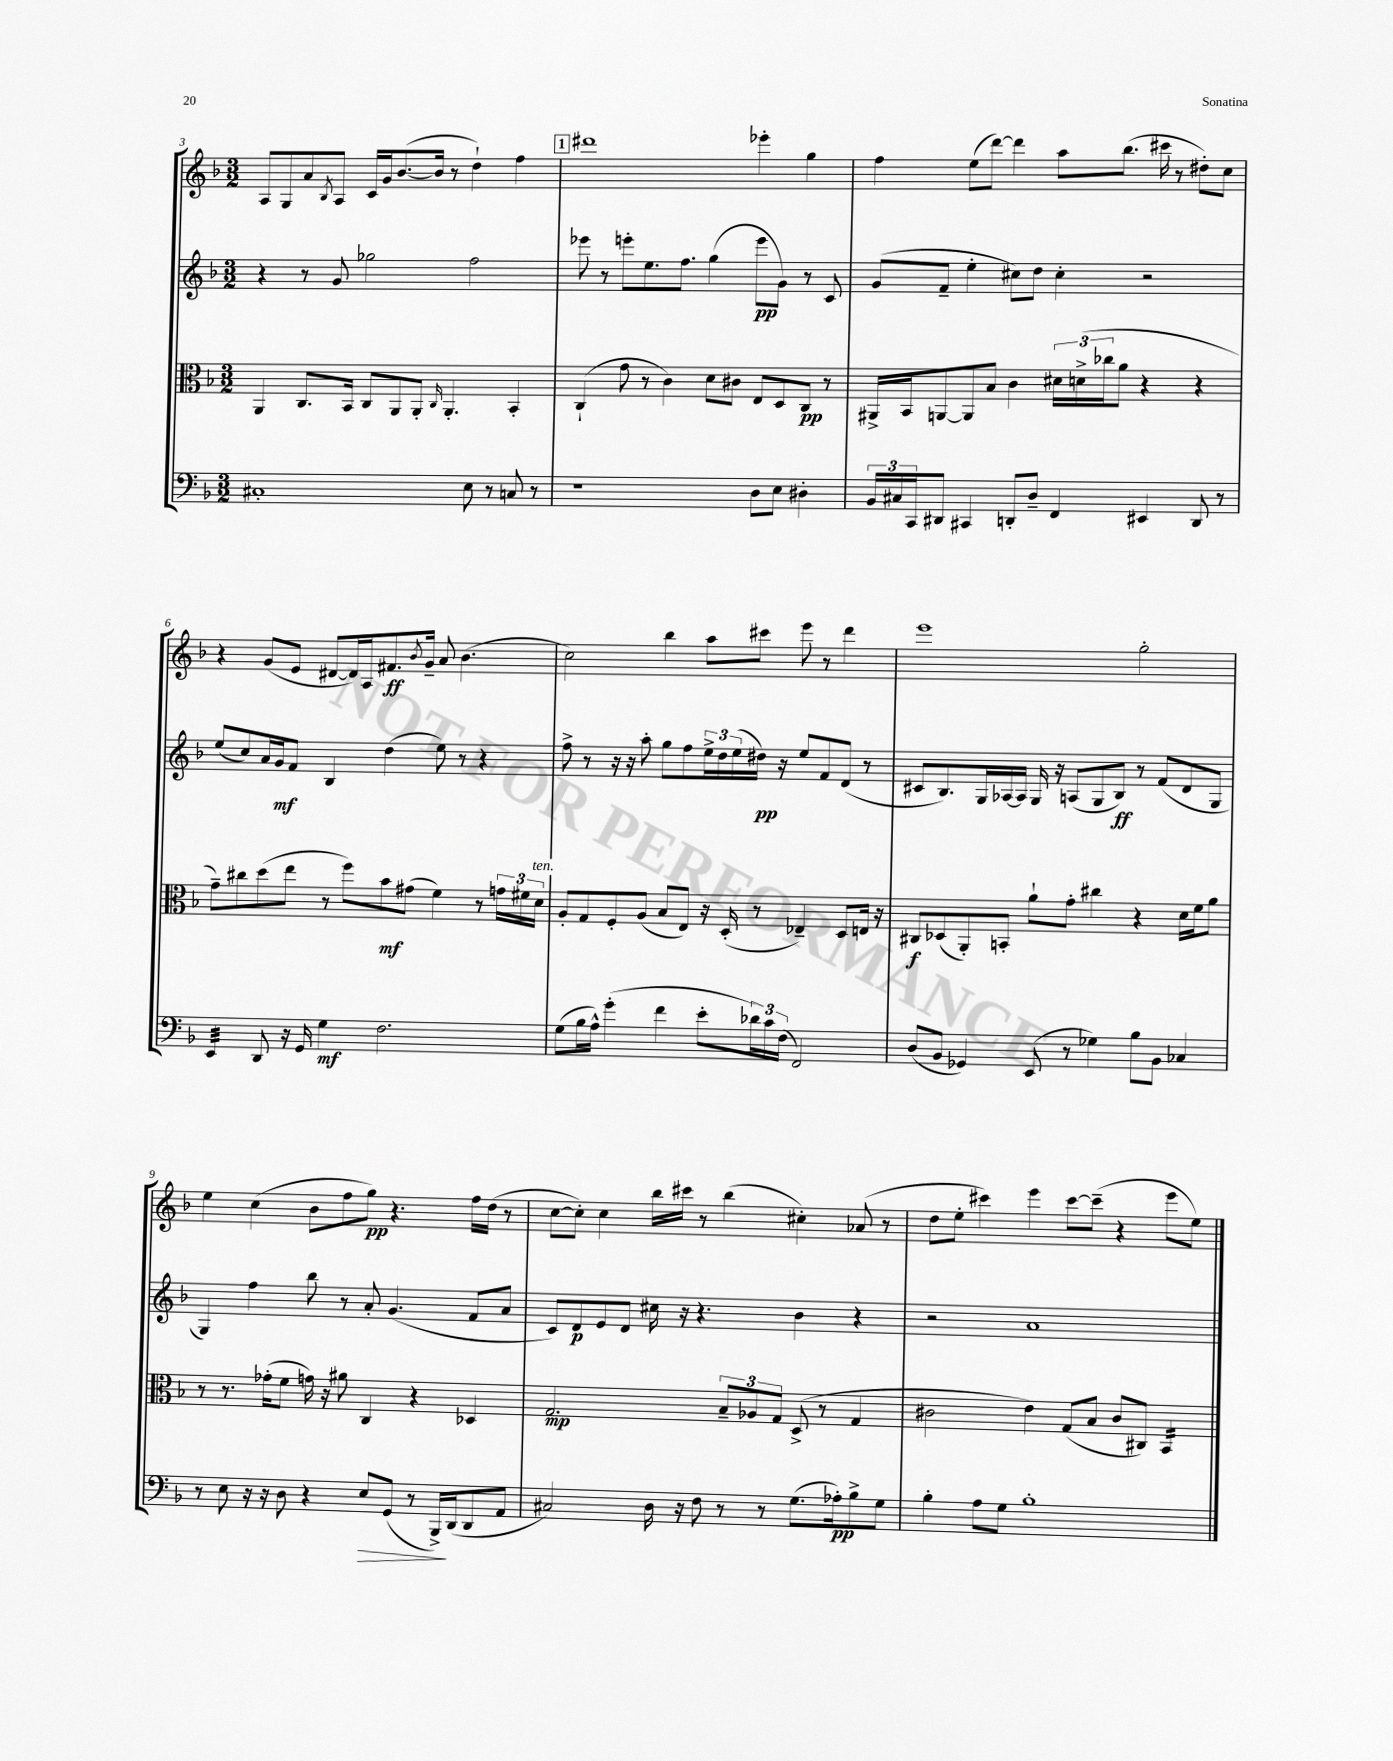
<<
\new StaffGroup <<
\new Staff = "s0" {
    \clef treble \key f \major \numericTimeSignature \time 3/2
    a8 g8 a'8 \acciaccatura { bes8 } a8 c'16 g'16 bes'8.~( bes'16 r8 d''4-!) f''4 |
    \mark \markup { \box "1" } dis'''1 ees'''4-. g''4 |
    f''4 e''8( d'''8~) d'''4 a''8 bes''8.( cis'''16 r8 dis''8-.) c''8 |
    r4 g'8( e'8 dis'8~ dis'16) a16 fis'8.\ff \acciaccatura { bes'8 } g'16-- a'8 bes'4.( |
    c''2) bes''4 a''8 cis'''8 e'''8 r8 d'''4 |
    e'''1 g''2-. |
    e''4 c''4( bes'8 f''8 g''8\pp) r4. f''16 d''16( r8 |
    c''8~ c''8-.) c''4 bes''16 cis'''16 r8 bes''4( cis''4-.) aes'8( r8 |
    d''8 e''8-. cis'''4) e'''4 cis'''8~ cis'''8--( r4 e'''8 e''8) \bar "|." |
}
\new Staff = "s1" {
    \clef treble \key f \major \numericTimeSignature \time 3/2
    r4 r8 g'8 ges''2 f''2 |
    \mark \markup { \box "1" } ees'''8 r8 e'''8-. e''8. f''8. g''4( e'''8\pp g'8) r8 c'8 |
    g'8( f'8-- e''4-. cis''8) d''8 cis''4-. r2 |
    e''8( c''8) a'16 g'16\mf f'8 bes4 d''4( e''8) r8 r4 |
    f''8-> r8 r16 r16 a''8-. g''8 f''8 \tuplet 3/2 { e''16-> d''16 e''16( } dis''16\pp) r16 e''8 f'8 d'8( r8 |
    cis'8 bes8.) g16 aes16~ aes16 g16 r16 a8( g8 bes8\ff) r8 f'8( d'8 g8 |
    g4) f''4 bes''8 r8 a'8-. g'4.( f'8 a'8 |
    c'8) d'8\p e'8 d'8 cis''16 r16 r4. bes'4 r4 |
    r2 a'1 \bar "|." |
}
\new Staff = "s2" {
    \clef alto \key f \major \numericTimeSignature \time 3/2
    a,4 c8. bes,16 c8 a,8 a,8-. \grace { c16 } a,4.-. bes,4-. |
    \mark \markup { \box "1" } c4-!( g'8 r8 c'4) d'8 cis'8 e8 d8 c8\pp r8 |
    ais,16-> bes,16 a,8~ a,8 bes8 c'4 \tuplet 3/2 { dis'16 d'16->( ces''16 } a'8 r4 r4 |
    g'8--) cis''8 d''8( e''8 r8 f''8) bes'8\mf gis'8( f'4) r8 \tuplet 3/2 { g'16 fis'16 d'16^\markup { \italic "ten." } } |
    a8-. g8 f8-. a8( bes8 e8) r16 d16-.( r8 ees4--) d8 e16 r16 |
    cis8\f des8( a,8-.) b,8-. a'8-! g'8-. cis''4 r4 d'16 f'16 a'8 |
    r8 r8. ges'16-.( f'8 g'16) r16 ais'8 c4 r4 des4 |
    g2.\mp \tuplet 3/2 { bes8-- aes8 g8 } d8->( r8 g4 |
    cis'2 e'4) g8( bes8 cis'8 cis8) bes,4:16 \bar "|." |
}
\new Staff = "s3" {
    \clef bass \key f \major \numericTimeSignature \time 3/2
    cis1-. e8 r8 c8 r8 |
    \mark \markup { \box "1" } r1 d8 e8 dis4-. |
    \tuplet 3/2 { bes,16 cis16 c,16 } dis,8 cis,4 d,8-. d8-- f,4 eis,4 d,8 r8 |
    e,4:32 d,8 r16 g,16 g4\mf f2. |
    g8( bes16 a16-^) g'4-.( f'4 e'8-. \tuplet 3/2 { des'16) c'16 f16( } f,2) |
    d8( bes,8 ges,4) e,8( r8 ges4) bes8 bes,8 ces4 |
    r8 e8 r16 r16 d8 r4 e8\> g,8( r8 bes,,16->\!) d,16( d,8 a,8 |
    cis2) d16 r16 f8 r8 r8 g8.( aes16-.\pp) bes8-> g8 |
    bes4-. a8 g8 bes1-. \bar "|." |
}
>>
>>
\layout { \context { \Score currentBarNumber = #3 } }
